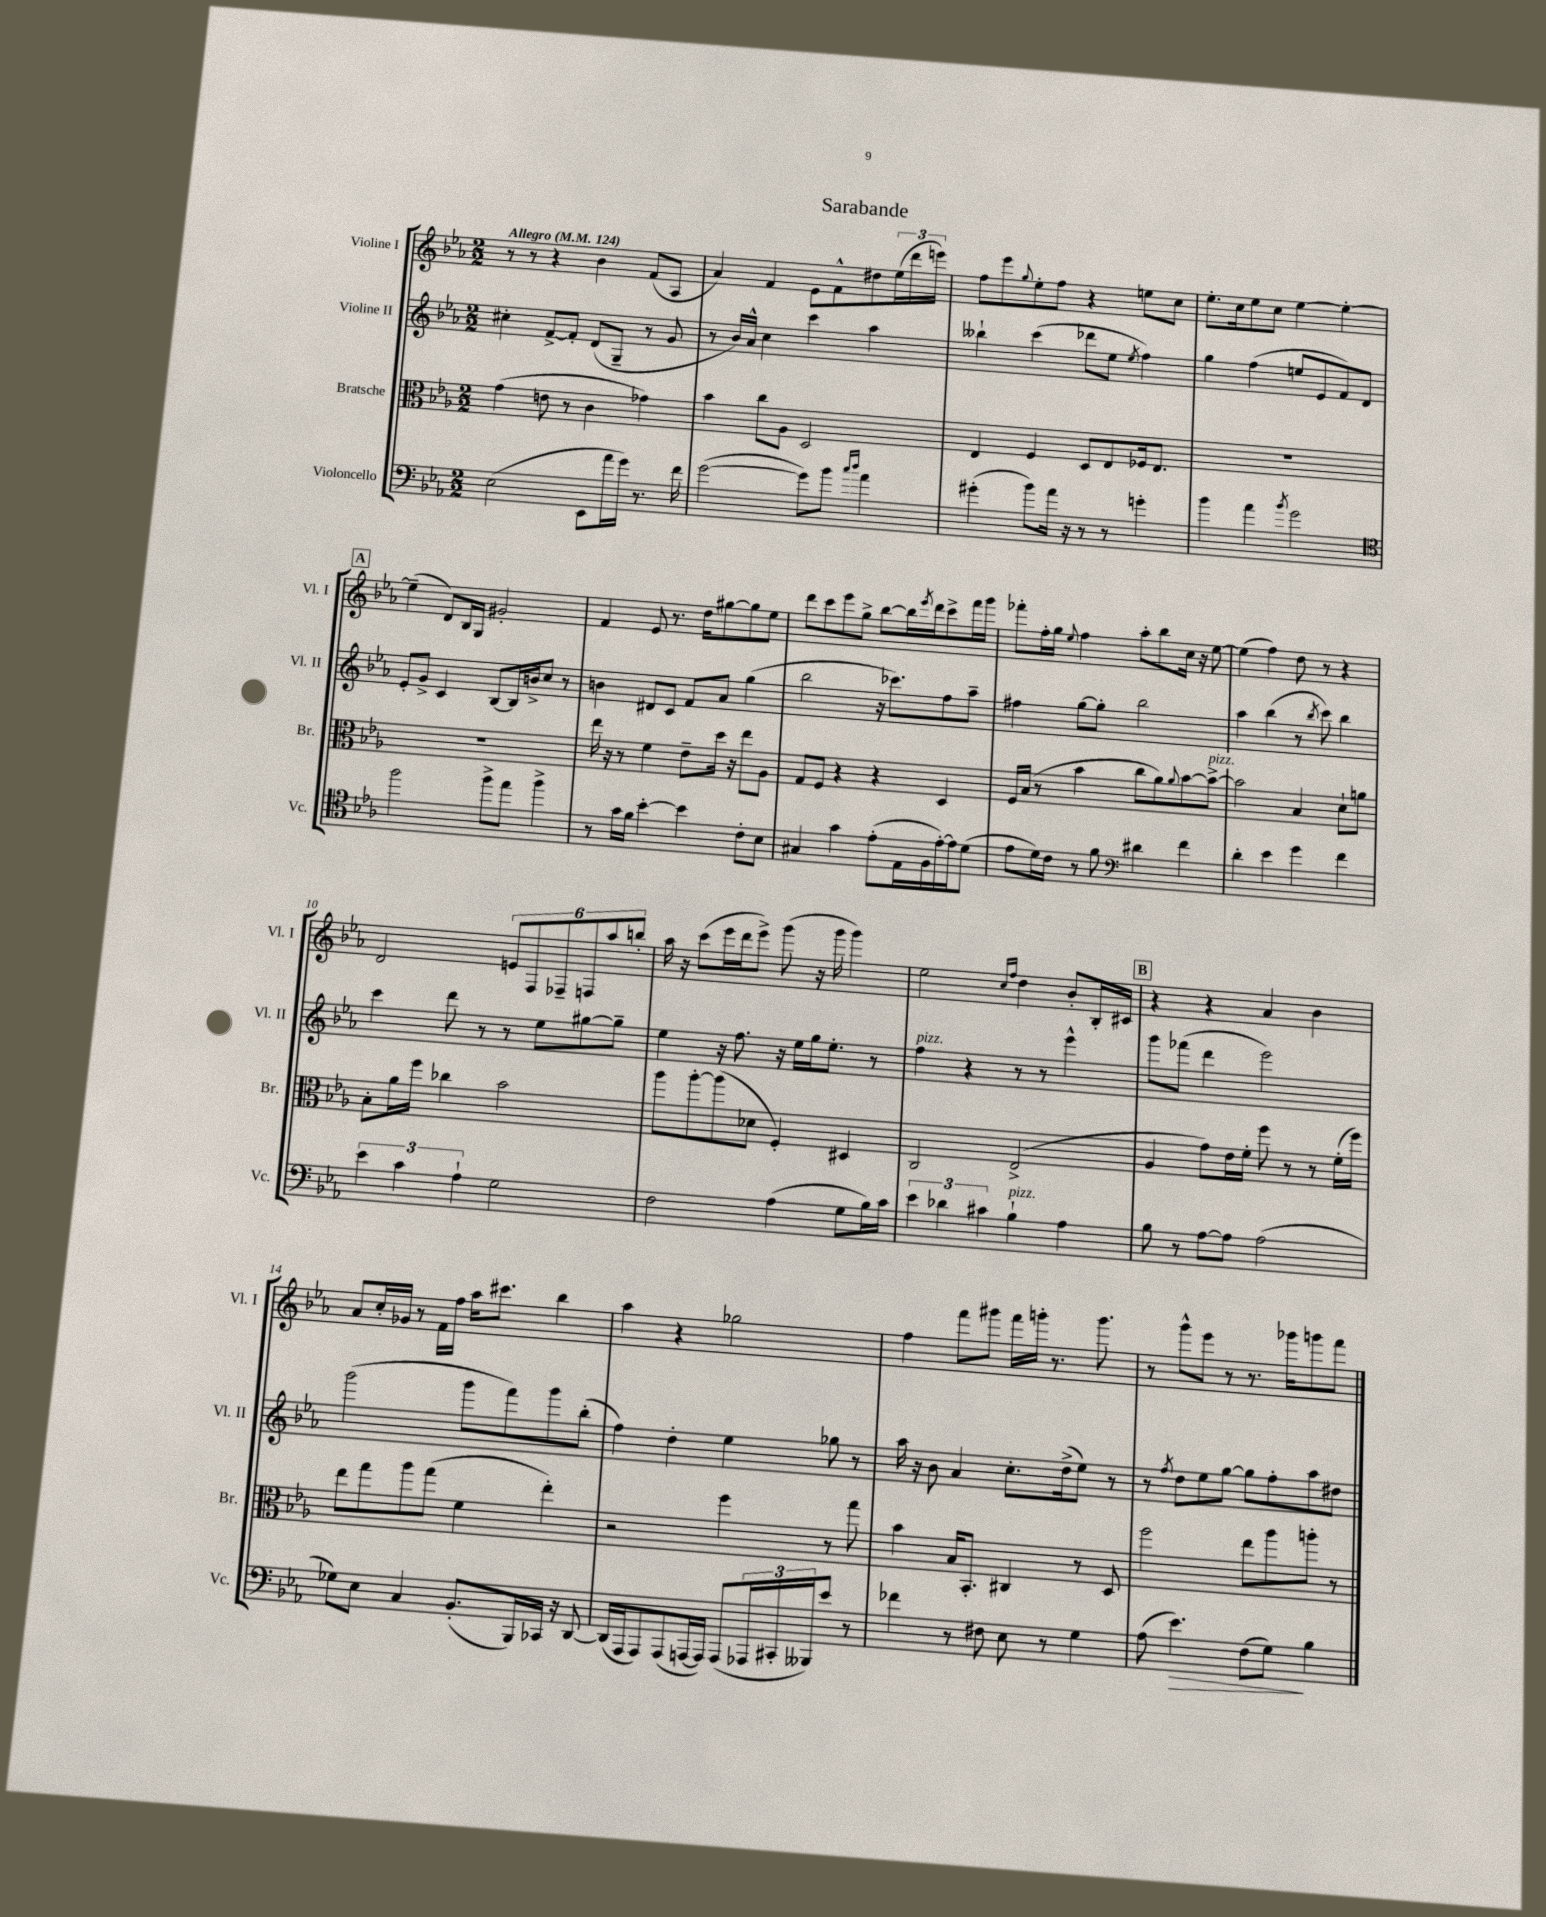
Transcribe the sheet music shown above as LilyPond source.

\header { title = "Sarabande" }
<<
\new StaffGroup <<
\new Staff = "s0" \with { instrumentName = "Violine I" shortInstrumentName = "Vl. I" } {
    \clef treble \key ees \major \numericTimeSignature \time 2/2 \tempo "Allegro" 4 = 124
    r8 r8 r4 bes'4 f'8( aes8 |
    aes'4) f'4 ees'8 f'8-^ dis''8 \tuplet 3/2 { ees''16( d'''16 e'''16) } |
    f''8 ees'''8 \appoggiatura { g''8 } ees''8-. f''8 r4 e''8 c''8 |
    ees''8.-. c''16 ees''8 c''8 ees''4~ ees''4~-. |
    \mark \markup { \box "A" } ees''4--( d'8) bes16 g16 gis'2-. |
    f'4 ees'8 r8. d''16 gis''8~ gis''8 ees''8 |
    d'''8 c'''8 ees'''8 g''8-> bes''8~ bes''16 \acciaccatura { ees'''8 } d'''16 c'''8-> f'''16 g'''16 |
    fes'''8-. f''16-. g''16 \appoggiatura { ees''8 } f''4 aes''8-. bes''8 c''16 r16 ees''8~ |
    ees''4( f''4) d''8 r8 r4 |
    d'2 \tuplet 6/4 { e'8 f8 fes8-- f8 aes''8 b''8-. } |
    aes''16 r16 c'''8( ees'''16 d'''16 ees'''8->) g'''8( r16 g'''16 g'''4) |
    ees''2 \grace { c''16 f''16 } d''4 bes'8-. bes16-. cis'16 |
    \mark \markup { \box "B" } r4 r4 aes'4 bes'4 |
    aes'8 c''16-. ges'16 r8 f'16 f''16 aes''16 cis'''8. bes''4 |
    aes''4 r4 ges''2 |
    f''4 f'''8 gis'''8 f'''16 g'''16-. r8. g'''8. |
    r8 g'''8-^ ees'''8 r8 r8. ges'''16 g'''8 f'''8 \bar "|." |
}
\new Staff = "s1" \with { instrumentName = "Violine II" shortInstrumentName = "Vl. II" } {
    \clef treble \key ees \major \numericTimeSignature \time 2/2
    cis''4-. f'8~-> f'8-. d'8( g8-- r8 g'8 |
    r8 bes'16) aes'16-^ c''4 c'''4 aes''4 |
    beses''4-! c'''4( des'''8 ees''8 \acciaccatura { ees''8 } f''4) |
    g''4 f''4( e''8 ees'8 f'8) d'8 |
    \mark \markup { \box "A" } ees'8-. g'8-> c'4 bes8~ bes16 b'16-> c''8 r8 |
    b'4 dis'8 c'8 f'8 aes'8 g''4( |
    bes''2 r16 ces'''8.) f''8 aes''8-- |
    fis''4 g''8~ g''8-. bes''2 |
    aes''4 bes''4( r8 \acciaccatura { bes''8 } c'''8) bes''4 |
    c'''4 d'''8 r8 r8 ees''8 gis''8~ gis''8-- |
    ees''4 r16 f''8. r16 ees''16 g''16 ees''8.-. r8 |
    f''4^\markup { \italic "pizz." } r4 r8 r8 ees'''4-^ |
    \mark \markup { \box "B" } g'''8 fes'''8( d'''4 ees'''2) |
    g'''2( g'''8 f'''8) g'''8 bes''8-.( |
    f''4) d''4-. ees''4 ges''8 r8 |
    aes''16 r16 bes'8 aes'4 c''8.-. d''16->( ees''8) r8 |
    r8 \acciaccatura { f''8 } d''8 ees''8 g''8~ g''8 f''8-. aes''8 dis''8 \bar "|." |
}
\new Staff = "s2" \with { instrumentName = "Bratsche" shortInstrumentName = "Br." } {
    \clef alto \key ees \major \numericTimeSignature \time 2/2
    g'4( e'8 r8 c'4 ges'4) |
    bes'4 c''8 aes8 d2 |
    ees4 f4 d8 ees8 fes16 ees8. |
    R1 |
    \mark \markup { \box "A" } R1 |
    ees''16 r16 r8 f'4 ees'8-- d''16 r16 ees''8 aes8 |
    g8 f8 r4 r4 d4 |
    f16 bes16( r8 bes'4 c''8 aes'8) \appoggiatura { aes'8 } bes'8~ bes'8~->^\markup { \italic "pizz." } |
    bes'2 bes4 d'8-! a'8 |
    bes8-. aes'16 f''16 ces''4 bes'2 |
    aes''8 aes''8~-. aes''8( des'8 f4-.) dis4 |
    c2 ees2->( |
    \mark \markup { \box "B" } aes4 g'8) ees'16 f'16-. f''8 r8 r8 f'16-.( f''16) |
    ees''8 g''8 aes''8 g''8( f'4 ees''4-.) |
    r2 f''4 r8 g''8 |
    bes'4 bes16 bes,8.-. cis4 r8 d8 |
    f''2 ees''8 aes''8 a''8-. r8 \bar "|." |
}
\new Staff = "s3" \with { instrumentName = "Violoncello" shortInstrumentName = "Vc." } {
    \clef bass \key ees \major \numericTimeSignature \time 2/2
    ees2( ees,8 aes'16 g'16) r8. f'16 |
    g'2~( g'8) bes'8 \grace { c''16 d''16 } aes'4 |
    gis'4-.( bes'8) aes'16 r16 r8 r8 g'4-. |
    bes'4 aes'4 \acciaccatura { bes'8 } g'2 |
    \mark \markup { \box "A" } \clef tenor f''2 f''8-> ees''8 f''4-> |
    r8 g'16 f'16 bes'4~-. bes'4 c'8-. bes8 |
    gis4 g'4 ees'8-.( ees16 f16 ees'16~-.) ees'16 d'8( |
    ees'8 d'16) c'16 r8 f'8 \clef bass dis'4 f'4 |
    d'4-. ees'4 g'4 f'4 |
    \tuplet 3/2 { ees'4 c'4 aes4-! } g2 |
    f2 aes4( g8 bes16) c'16 |
    \tuplet 3/2 { ees'4 des'4 cis'4 } bes4-!^\markup { \italic "pizz." } aes4 |
    \mark \markup { \box "B" } bes8 r8 aes8~ aes8 aes2( |
    ges8) ees8 c4 bes,8.-.( bes,,16) ces,16 r16 d,8~ |
    d,16( aes,,16 aes,,8) aes,,8( a,,16~ a,,16) a,,8( \tuplet 3/2 { aes,,16 cis,16-. beses,,16) } ees'8 r8 |
    fes'4 r8 fis8 ees8 r8 g4 |
    aes8( ees'4.\>) f8( g8\!) bes4 \bar "|." |
}
>>
>>
